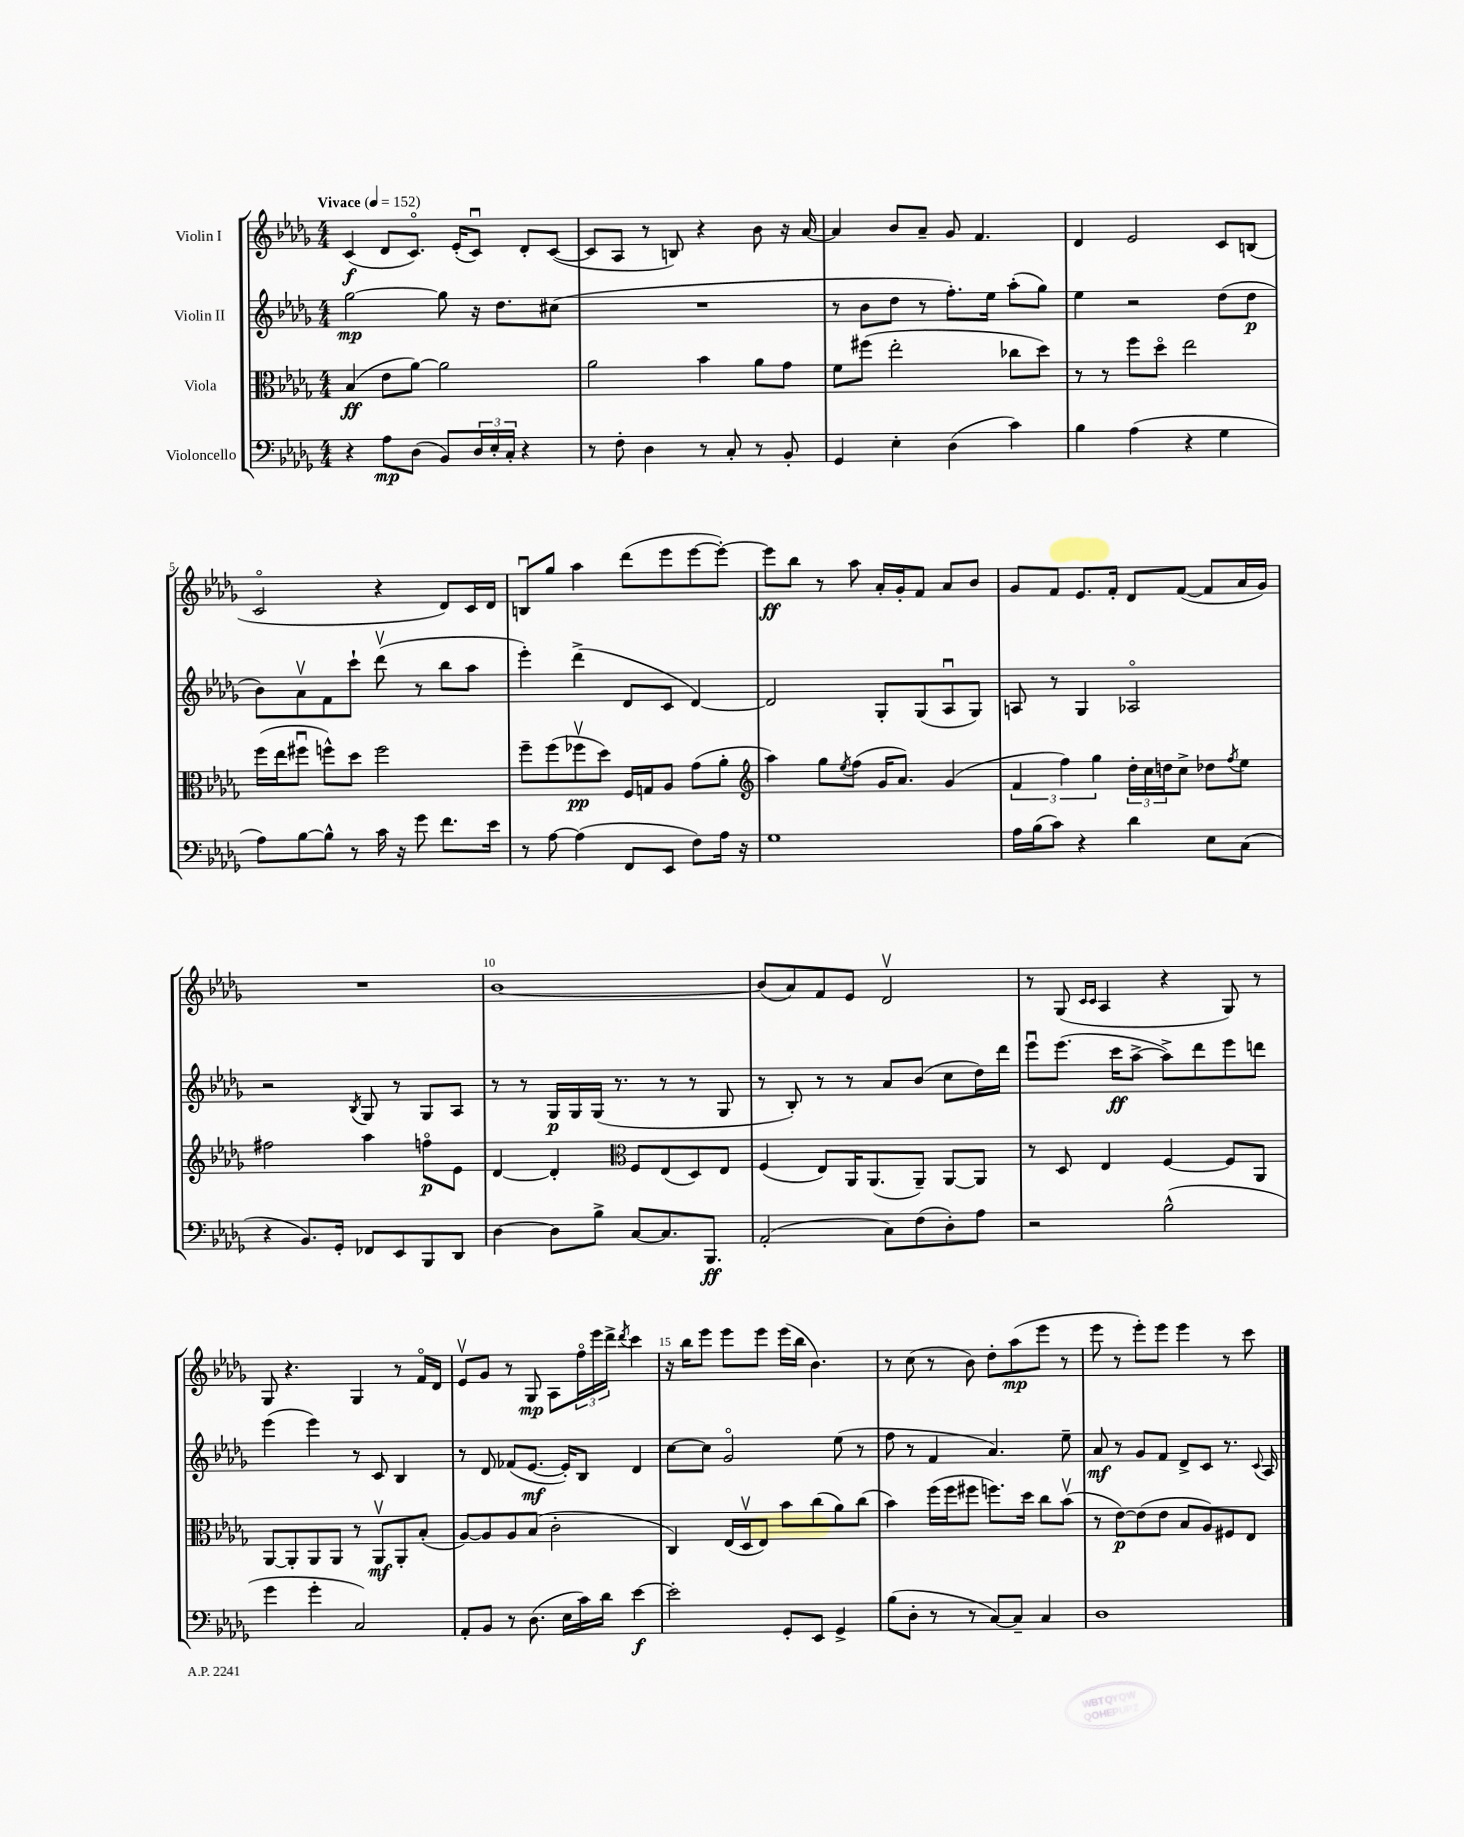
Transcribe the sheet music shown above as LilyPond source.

<<
\new StaffGroup <<
\new Staff = "s0" \with { instrumentName = "Violin I" } {
    \clef treble \key des \major \numericTimeSignature \time 4/4 \tempo "Vivace" 4 = 152
    c'4\f( des'8 c'8.\flageolet) ees'16-.( c'8\downbow) des'8-. c'8~( |
    c'8 aes8 r8 b8) r4 bes'8 r16 aes'16~ |
    aes'4 bes'8 aes'8-- ges'8 f'4. |
    des'4 ees'2 c'8 b8( |
    c'2\flageolet r4 des'8) c'16 des'16 |
    b8\downbow ges''8 aes''4 des'''8( ees'''8 ees'''8~ ees'''8~-.) |
    ees'''8\ff bes''8 r8 aes''8 aes'16-. ges'16-. f'8 aes'8 bes'8 |
    ges'8 f'8 ees'8. f'16-. des'8 f'8~( f'8 aes'16 ges'16) |
    R1 |
    bes'1~ |
    bes'8( aes'8) f'8 ees'8 des'2\upbow |
    r8 ges8( \grace { c'16 c'16 } aes4 r4 ges8) r8 |
    ges8 r4. ges4 r8 f'16\flageolet des'16 |
    ees'8\upbow ges'8 r8 ges8\mp aes8 \tuplet 3/2 { f''16\flageolet ees'''16 des'''16-> } \acciaccatura { des'''8 } c'''4 |
    r16 bes''16 ees'''8 ees'''8 ees'''8 ees'''16( bes''16 bes'4.) |
    r8 c''8( r8 bes'8) des''8-. aes''8\mp( ees'''8 r8 |
    ees'''8 r8 ees'''8-.) ees'''8 ees'''4 r8 c'''8 \bar "|." |
}
\new Staff = "s1" \with { instrumentName = "Violin II" } {
    \clef treble \key des \major \numericTimeSignature \time 4/4
    ges''2~\mp ges''8 r16 des''8. cis''8( |
    R1 |
    r8 bes'8 des''8 r8 f''8.-.) ees''16 aes''8-.( ges''8) |
    ees''4 r2 des''8( des''8\p |
    bes'8) aes'8\upbow f'8 c'''8-! des'''8\upbow( r8 bes''8 aes''8 |
    ees'''4-.) des'''4->( des'8 c'8 des'4~) |
    des'2 ges8-. ges8( aes8\downbow ges8) |
    a8 r8 ges4 aes2\flageolet |
    r2 \acciaccatura { bes8 } ges8 r8 ges8 aes8 |
    r8 r8 ges16\p ges16 ges16( r8. r8 r8 ges8 |
    r8 bes8-.) r8 r8 aes'8 bes'8( c''8 des''16) des'''16 |
    ees'''8\downbow ees'''8.( c'''16\ff aes''8~-> aes''8->) des'''8 ees'''8 d'''8 |
    ees'''4( ees'''4) r8 c'8 bes4 |
    r8 des'8 fes'8( ees'8.~\mf ees'16-.) bes8 des'4 |
    c''8~ c''8 ges'2\flageolet ees''8( r8 |
    f''8 r8 f'4 aes'4.) ees''8-- |
    aes'8\mf r8 ges'8 f'8 des'8-> c'8 r8. \appoggiatura { c'8 } aes16 \bar "|." |
}
\new Staff = "s2" \with { instrumentName = "Viola" } {
    \clef alto \key des \major \numericTimeSignature \time 4/4
    bes4\ff( ees'8 aes'8~) aes'2 |
    aes'2 bes'4 aes'8 ges'8 |
    f'8 fis''8( ees''2-. ces''8 des''8) |
    r8 r8 f''8 des''8\flageolet ees''2 |
    f''16( ees''16 fis''8\downbow f''8-^) des''8 f''2 |
    f''8-- f''8( fes''8\upbow\pp des''8) f16 g16 aes8 ges'8( aes'8-. |
    \clef treble aes''4) ges''8 \acciaccatura { ees''8 } f''8( ges'16 aes'8.) ges'4( |
    \tuplet 3/2 { f'4 f''4) ges''4 } \tuplet 3/2 { des''16-. c''16 d''16 } c''8-> des''8 \acciaccatura { f''8 } ees''8 |
    fis''2 aes''4 f''8\flageolet\p ees'8 |
    des'4~ des'4-. \clef alto f8 ees8( des8) ees8 |
    f4( ees8) aes,16 aes,8.( aes,8--) aes,8~ aes,8 |
    r8 des8 ees4 f4~ f8 aes,8 |
    aes,8~ aes,8-. aes,8 aes,8 r8 aes,8\upbow\mf aes,8-. bes8-.( |
    aes8~) aes8 aes8 bes8( c'2-. |
    c4) ees16( des16\upbow ees8) bes'8 c''8( aes'8) c''8( |
    bes'4) f''16( f''16 fis''8 f''8.) des''16 c''8 bes'8\upbow( |
    r8 ees'8~\p) ees'8( ees'8 bes8 aes8) fis8 ees8 \bar "|." |
}
\new Staff = "s3" \with { instrumentName = "Violoncello" } {
    \clef bass \key des \major \numericTimeSignature \time 4/4
    r4 aes8\mp des8( bes,8) \tuplet 3/2 { des16 ees16-. c16-. } r4 |
    r8 f8-. des4 r8 c8-. r8 bes,8-. |
    ges,4 ees4-. des4( c'4) |
    bes4 aes4( r4 ges4 |
    aes8) bes8~ bes8-^ r8 c'16 r16 ges'8 f'8. ees'16 |
    r8 aes8~ aes4( f,8 ees,8 f8) aes16 r16 |
    ges1 |
    aes16 bes16( c'8) r4 des'4 ees8 c8( |
    r4 bes,8.) ges,16-. fes,8 ees,8 bes,,8 des,8 |
    des4~ des8 bes8-> c8~ c8. bes,,8.\ff |
    aes,2-.( c8) f8( des8-.) aes8 |
    r2 bes2-^( |
    ges'4 ges'4-. c2) |
    aes,8-. bes,8 r8 des8.( ees16 c'16) des'16 ees'4~\f |
    ees'2-. ges,8-. ees,8 ges,4-> |
    bes8( des8-. r8 r8 c8~) c8-- c4 |
    des1 \bar "|." |
}
>>
>>
\layout { \context { \Score \override BarNumber.break-visibility = ##(#f #t #t) barNumberVisibility = #(every-nth-bar-number-visible 5) } }
